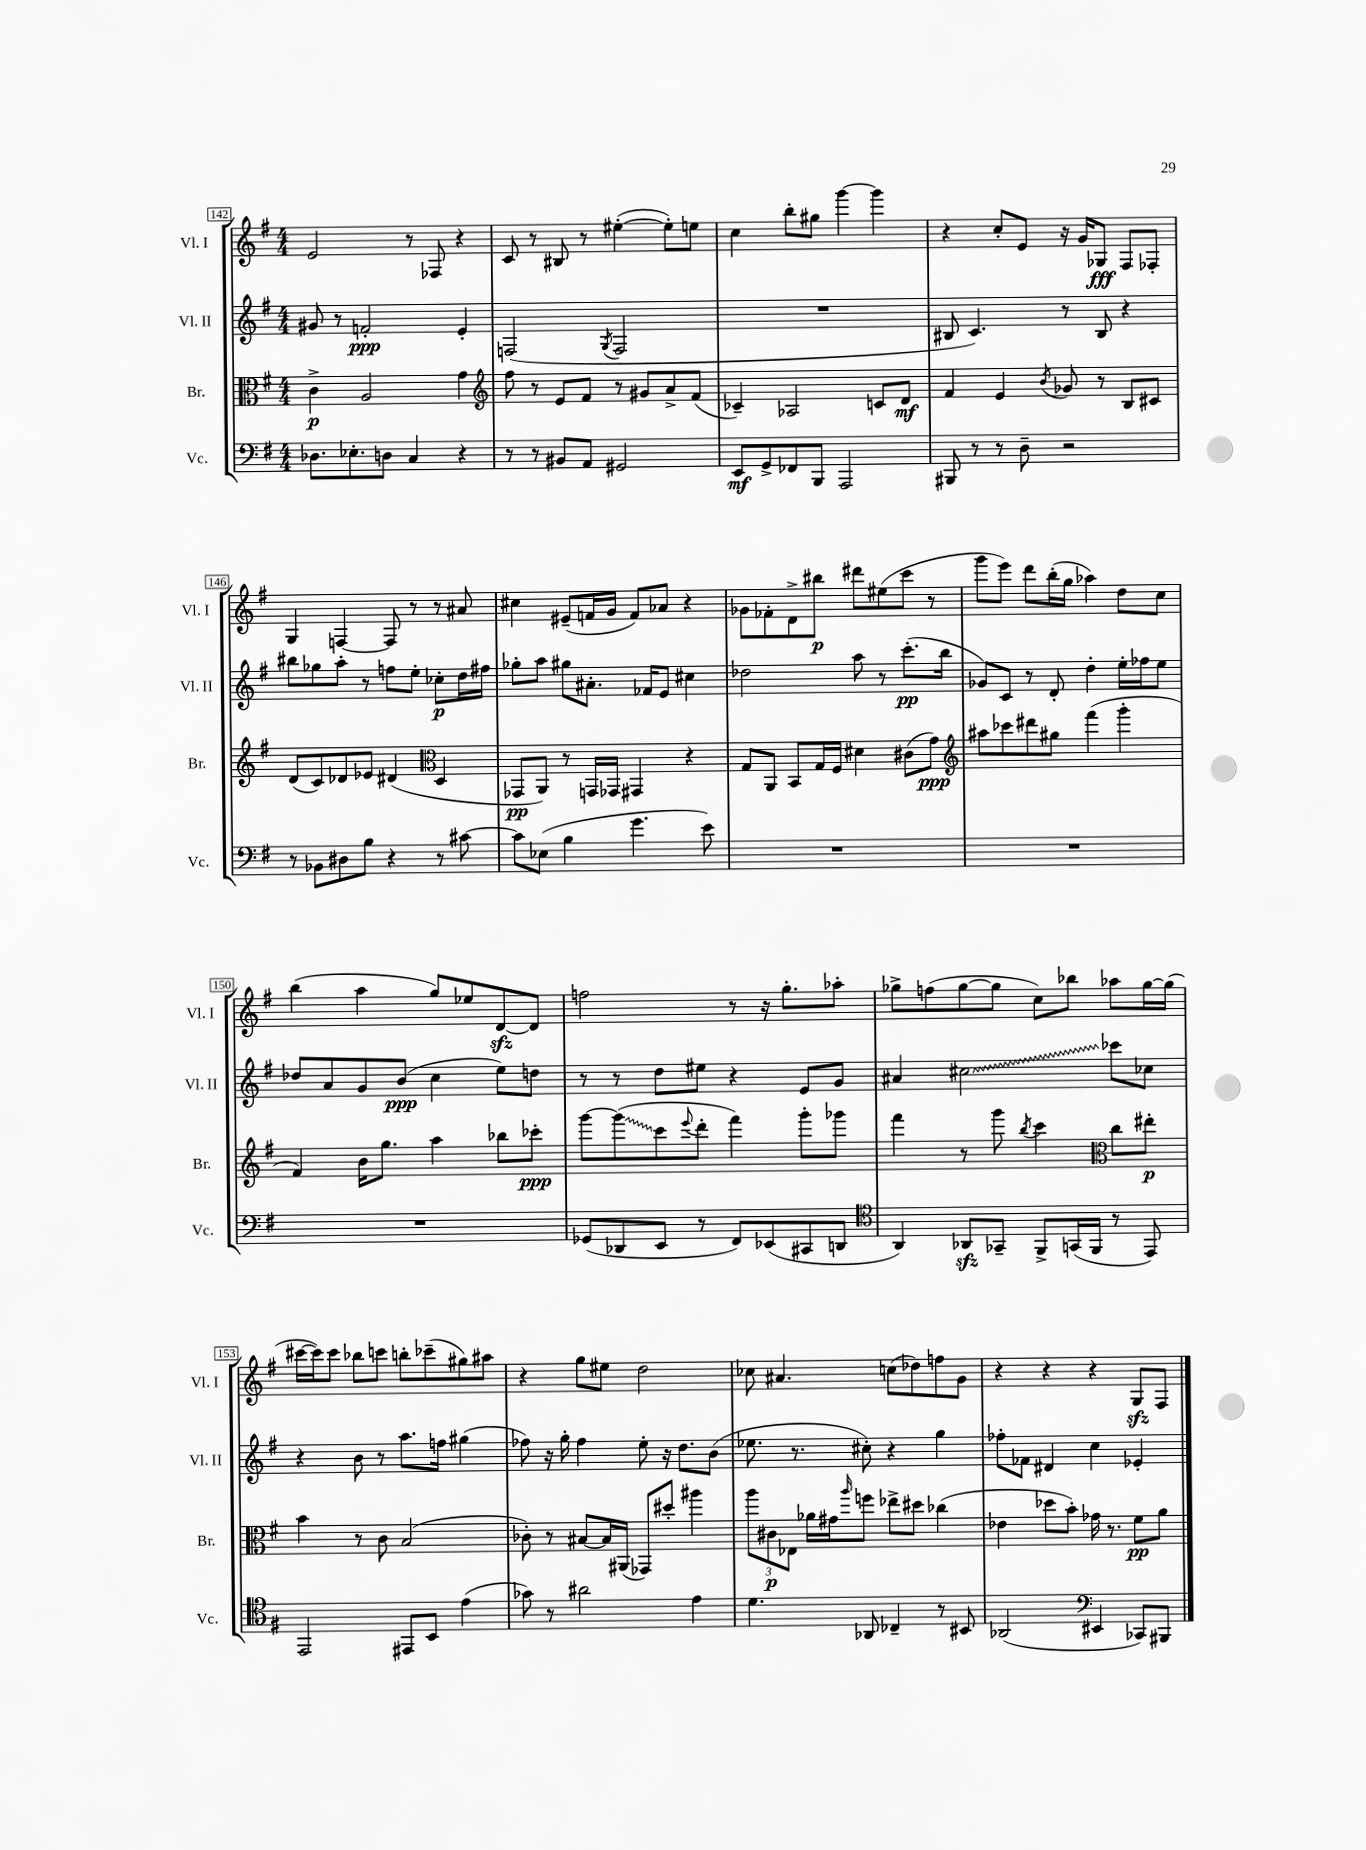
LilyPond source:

<<
\new StaffGroup <<
\new Staff = "s0" \with { instrumentName = "Vl. I" shortInstrumentName = "Vl. I" } {
    \clef treble \key g \major \numericTimeSignature \time 4/4
    e'2 r8 fes8 r4 |
    c'8 r8 bis8 r8 eis''4~-.( eis''8-.) e''8 |
    c''4 b''8-. gis''8 g'''4~ g'''4 |
    r4 c''8-. e'8 r16 g'16 ges8\fff fis8 fes8-. |
    g4 f4~ f8 r8 r8 ais'8 |
    cis''4 eis'8--( f'16 g'16 f'8) aes'8 r4 |
    ges'8 fes'8-. d'8-> bis''8\p dis'''8 eis''8( c'''8 r8 |
    g'''8 e'''8) d'''8 b''16-.( g''16 aes''4) d''8 c''8 |
    b''4( a''4 g''8) ees''8 d'8~\sfz d'8 |
    f''2 r8 r16 g''8.-. aes''8-. |
    ges''8-> f''8( ges''8~ ges''8 c''8) bes''8 aes''8 ges''16~ ges''16( |
    cis'''16~ cis'''16) cis'''8 bes''8 c'''8 b''8-. ces'''8--( gis''8) ais''8 |
    r4 g''8 eis''8 d''2 |
    ces''8 ais'4. c''8( des''8) f''8 g'8 |
    r4 r4 r4 g8\sfz fis8 \bar "|." |
}
\new Staff = "s1" \with { instrumentName = "Vl. II" shortInstrumentName = "Vl. II" } {
    \clef treble \key g \major \numericTimeSignature \time 4/4
    gis'8 r8 f'2-.\ppp e'4-. |
    f2( \acciaccatura { g8 } f2 |
    R1 |
    bis8 c'4.) r8 bis8 r4 |
    bis''8 ges''8 a''8-. r8 f''8 e''8-. ces''8-.\p d''16 fis''16 |
    ges''8-. a''8 gis''8 ais'8.-. fes'16 e'8 cis''4 |
    des''2 a''8 r8 c'''8.-.\pp( b''16 |
    ges'8) c'8 r8 d'8-. d''4-. e''16-. fes''16 e''8 |
    des''8 a'8 g'8 b'8\ppp( c''4 e''8) d''8 |
    r8 r8 d''8 eis''8 r4 e'8 g'8 |
    ais'4 \once \override Glissando.style = #'zigzag cis''2\glissando ces'''8 ces''8 |
    r4 b'8 r8 a''8. f''16 gis''4( |
    fes''8) r16 g''16-. fes''4 e''8-. r16 d''8. b'8( |
    ees''8. r8. cis''8-.) r4 g''4 |
    fes''8-. fes'8 dis'4 c''4 ees'4-. \bar "|." |
}
\new Staff = "s2" \with { instrumentName = "Br." shortInstrumentName = "Br." } {
    \clef alto \key g \major \numericTimeSignature \time 4/4
    c'4->\p a2 g'4 |
    \clef treble fis''8 r8 e'8 fis'8 r8 gis'8 a'8-> fis'8( |
    ces'4--) aes2 c'8 d'8\mf |
    fis'4 e'4 \acciaccatura { b'8 } ges'8 r8 b8 cis'8 |
    d'8( c'8) des'8 ees'8 dis'4( \clef alto d4 |
    ges,8\pp a,8) r8 g,16 ges,16 gis,4 r4 |
    g8 a,8 b,8 g16 fis16 dis'4 cis'8( g'8\ppp) |
    \clef treble ais''8 ces'''8 dis'''8 gis''8 fis'''4( g'''4-. |
    fis'4) b'16 g''8. a''4 bes''8 ces'''8-.\ppp |
    g'''8~ \once \override Glissando.style = #'zigzag g'''8\glissando( c'''8 \appoggiatura { e'''8 } d'''8-. fis'''4) g'''8-. ges'''8 |
    fis'''4 r8 g'''8 \acciaccatura { b''8 } c'''4 \clef alto c''8 eis''8-.\p |
    b'4 r8 c'8 b2( |
    ces'8-.) r8 bis8~ bis16 ais,16( ges,8) dis''8-. ais''4 |
    \tuplet 3/2 { a''8 cis'8\p ees8 } aes'16 gis'16 \grace { a''16 } f''8 ees''8-> dis''8 ces''4( |
    ees'4 des''8 b'8-.) ges'16 r8. fis'8\pp a'8 \bar "|." |
}
\new Staff = "s3" \with { instrumentName = "Vc." shortInstrumentName = "Vc." } {
    \clef bass \key g \major \numericTimeSignature \time 4/4
    des8. ees8.-. d8 c4 r4 |
    r8 r8 bis,8 a,8 gis,2 |
    e,8\mf g,8-> fes,8 b,,8 a,,2 |
    bis,,8 r8 r8 d8-- r2 |
    r8 bes,8 dis8 b8 r4 r8 cis'8~ |
    cis'8 ees8( b4 g'4. e'8) |
    R1 |
    R1 |
    R1 |
    ges,8( des,8 e,8 r8 fis,8) ees,8( cis,8 d,8 |
    \clef tenor a,4) aes,8\sfz ges,8-- fis,8-> g,16( fis,16 r8 e,8) |
    e,2 eis,8 b,8 e'4( |
    ges'8) r8 ais'2 e'4 |
    d'4. aes,8 ces4-- r8 bis,8 |
    aes,2( \clef bass eis,4 ces,8) bis,,8 \bar "|." |
}
>>
>>
\layout { \context { \Score currentBarNumber = #142 \override BarNumber.stencil = #(make-stencil-boxer 0.1 0.3 ly:text-interface::print) } }
